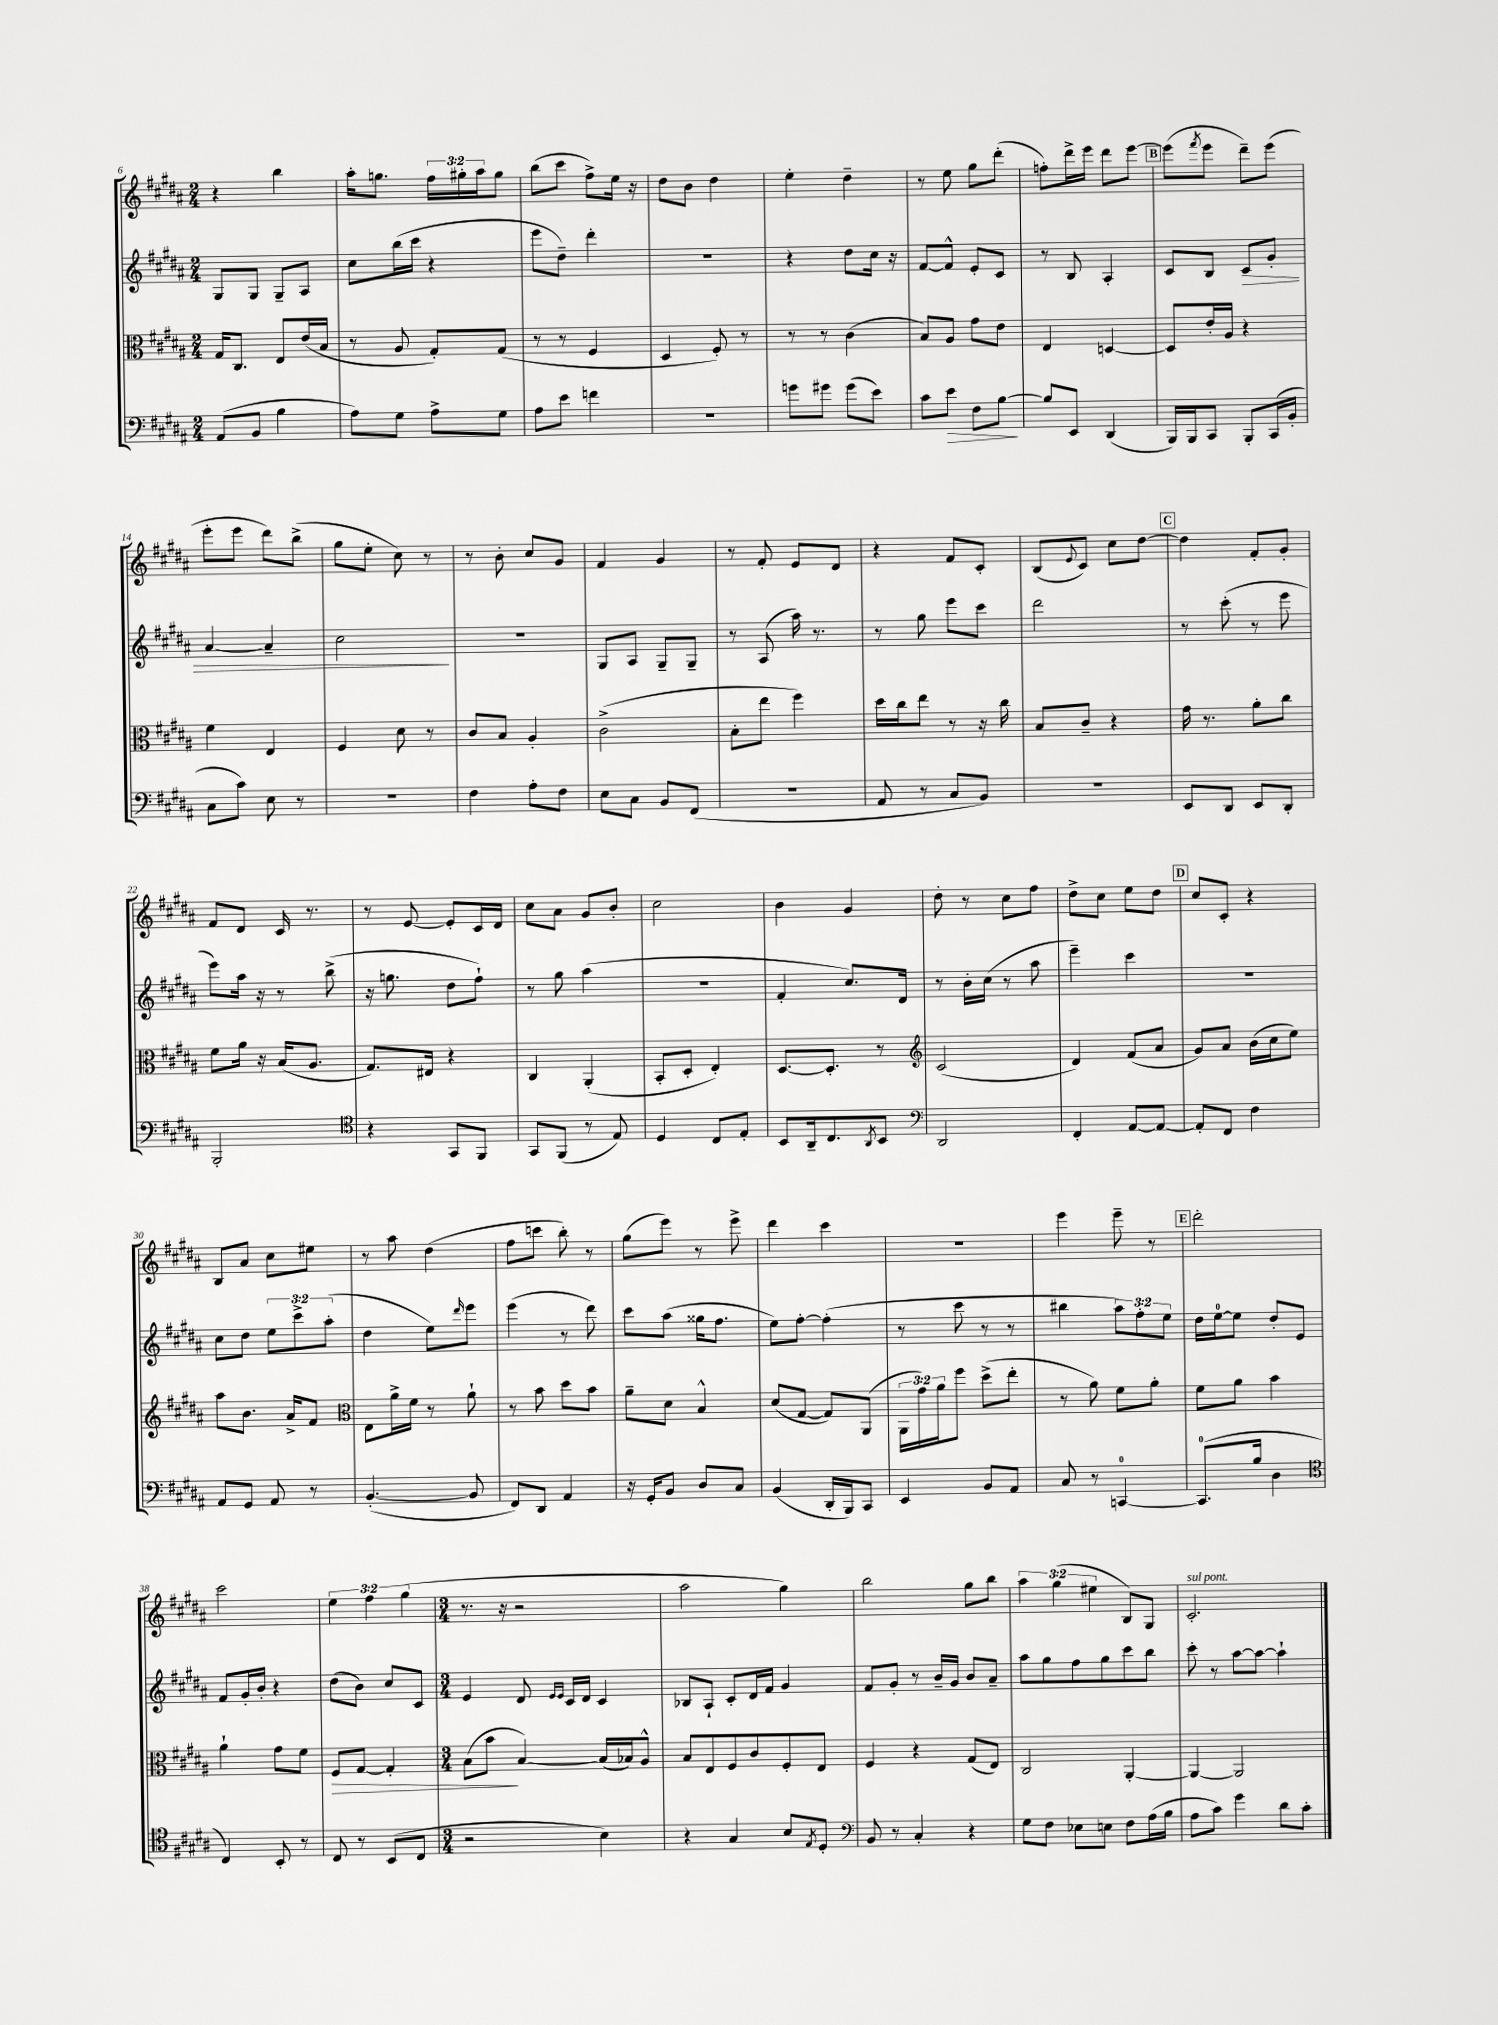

**kern	**kern	**kern	**kern
*staff4	*staff3	*staff2	*staff1
*clefF4	*clefC3	*clefG2	*clefG2
*k[f#c#g#d#a#]	*k[f#c#g#d#a#]	*k[f#c#g#d#a#]	*k[f#c#g#d#a#]
*M2/4	*M2/4	*M2/4	*M2/4
(8AA#	16G#	8G#	4r
.	8.C#	.	.
8BB	.	8G#	.
4B	8E	8G#~	4bb
.	(16e	8A#	.
.	16B	.	.
=	=	=	=
8A#)	8r	8cc#	16aa#'
.	.	.	8.gg
8G#	8A#	(16bb	.
.	.	16ccc#	.
8A#^	8G#')	4r	24ff#
.	.	.	24gg#'
.	.	.	24aa#
8G#	(8G#	.	8gg#
=	=	=	=
8A#	8r	8eee	(8bb
8e	8r	8dd#~)	8ccc#
4f	4F#	4ddd#'	8ff#^)
.	.	.	16ee
.	.	.	16r
=	=	=	=
2r	4D#	2r	8dd#
.	.	.	8b
.	8F#')	.	4dd#
.	8r	.	.
=	=	=	=
8g	8r	4r	4ee'
8g#	8r	.	.
(8g#	(4c#	8dd#	4dd#~
8e)	.	16cc#	.
.	.	16r	.
=	=	=	=
8c#	8B)	[8f#	8r
8e	8A#	8f#^^]	8ee
8F#	8g#	8e'	8gg#
[8B	8e	8c#	(8ddd#'
=	=	=	=
8B]	4E	8r	8ff')
8EE	.	8B	16ddd#^
.	.	.	16eee
(4DD#	[4D	4A#'	8ddd#
.	.	.	[8eee
=	=	=	=
16BBB)	8D]	8c#	(8eee]
16BBB	.	.	.
.	.	.	8qfff#
8CC#	16e'	8B	8eee
.	16A#	.	.
8BBB'	4r	8c#	8ddd#~)
(16CC#	.	8g#'	(8eee
16BB'	.	.	.
=	=	=	=
8C#	4f#	[4a#	8eee'
8c#)	.	.	8eee
8E	4E	4a#~]	8ddd#)
8r	.	.	(8bb^
=	=	=	=
2r	4F#	2cc#	8gg#
.	.	.	8ee'
.	8d#	.	8cc#)
.	8r	.	8r
=	=	=	=
4F#	8c#	2r	8r
.	8B	.	8b'
8A#'	4A#'	.	8cc#
8F#	.	.	8g#
=	=	=	=
8E	(2c#^	8G#	4f#
8C#	.	8A#	.
8BB	.	8G#~	4g#
(8FF#	.	8G#~	.
=	=	=	=
2r	8B'	8r	8r
.	8ee	(8A#	8f#'
.	4ff#)	16aa#)	8e
.	.	8.r	.
.	.	.	8d#
=	=	=	=
8AA#	16dd#	8r	4r
.	16cc#	.	.
8r	8ee	8gg#	.
8C#	8r	8eee	8f#
8BB)	16r	8ccc#	8c#'
.	16cc#	.	.
=	=	=	=
2r	8B	2ddd#	(8B
.	.	.	8qqe
.	8c#~	.	8c#)
.	4r	.	8cc#
.	.	.	[8dd#
=	=	=	=
8EE	16g#	8r	4dd#]
.	8.r	.	.
8DD#	.	(8ccc#'	.
8EE	8a#'	8r	8f#'
8DD#'	8cc#	8eee	8g#'
=	=	=	=
2BBB'	8f#	8eee)	8f#
.	16a#	16aa#	8d#
.	16r	16r	.
.	(16B	8r	16c#
.	8.A#	.	8.r
.	.	(8bb^	.
=	=	=	=
*clefC4	*	*	*
4r	8.G#)	16r	8r
.	.	8.gg	.
.	.	.	[8e
.	16E#	.	.
8GG#	4r	8dd#	8e']
8FF#	.	8ff#`)	16c#
.	.	.	16d#
=	=	=	=
8GG#	4C#	8r	8cc#
(8FF#	.	8gg#	8a#
8r	(4AA#'	(4aa#	8g#
8E)	.	.	8b'
=	=	=	=
4D#	8BB'	2r	2cc#
.	8D#'	.	.
8C#	4E')	.	.
8E'	.	.	.
=	=	=	=
8BB	[8.D#	4f#'	4b
16AA#~	.	.	.
8.C#	8.D#']	.	.
.	.	8.cc#)	4g#
8qAA#	.	.	.
8BB	8r	.	.
.	.	16d#	.
=	=	=	=
*clefF4	*clefG2	*	*
2DD#	(2c#	8r	8dd#'
.	.	16b'	8r
.	.	(16cc#	.
.	.	8r	8cc#
.	.	8aa#	8ff#
=	=	=	=
4FF#'	4d#)	4eee~)	8dd#^
.	.	.	8cc#
[8AA#	(8f#	4ccc#	8ee
8AA#_	8a#	.	8dd#
=	=	=	=
8AA#']	8g#)	2r	8cc#
8FF#	8a#	.	8c#'
4F#	(16b	.	4r
.	16cc#	.	.
.	8ee)	.	.
=	=	=	=
8AA#	8aa#	8cc#	8B
8GG#	8.b	8dd#	8a#
8AA#	.	12ee	8cc#
.	16a#^	.	.
.	.	12ccc#^	.
8r	8f#	.	8ee#
.	.	(12aa#'	.
=	=	=	=
*	*clefC3	*	*
([4.BB'	8E	4dd#	8r
.	16a#^	.	8aa#
.	16f#	.	.
.	8r	8ee)	(4dd#
.	.	16qqddd#	.
8BB]	8a#`	8eee	.
=	=	=	=
8FF#)	8r	(4eee	8ff#
8DD#	8b	.	8ccc
4AA#	8dd#	8r	8bb')
.	8b	8ddd#)	8r
=	=	=	=
16r	8a#~	8ccc#	(8gg#
16GG#'	.	.	.
8BB	8d#	(8aa#	8eee)
8D#	4B^^	16gg##	8r
.	.	8.ff#	.
8C#	.	.	8eee^
=	=	=	=
(4BB	(8d#	8ee)	4ddd#
.	[8G#	[8ff#'	.
16DD#'	8G#])	(4ff#']	4ccc#
16BBB)	.	.	.
8CC#	(8AA#	.	.
=	=	=	=
4EE	24AA#	8r	2r
.	24g#)	.	.
.	24a#	.	.
.	8ff#	8ccc#	.
8BB	(8dd#^	8r	.
8AA#	8ee'	8r	.
=	=	=	=
8C#	8r	4bb#	4eee
8r	8a#)	.	.
[4CC	8f#	12aa#)	8eee~
.	.	12ff#'	.
.	8a#'	.	8r
.	.	12ee	.
=	=	=	=
(8.CC]	8f#	16dd#	2ddd#'
.	.	[16ee	.
.	8a#	8ee]	.
16B	.	.	.
4D#	4b	8dd#'	.
.	.	8e	.
=	=	=	=
*clefC4	*	*	*
4C#)	4a#`	8f#	2ccc#
.	.	16g#'	.
.	.	16b'	.
8BB'	8g#	4r	.
8r	8f#	.	.
=	=	=	=
8C#	8F#	(8dd#	6ee
8r	[8G#	8b)	.
.	.	.	6ff#
(8BB	4G#']	8cc#	.
.	.	.	(6gg#
8C#	.	8c#	.
=	=	=	=
*M3/4	*M3/4	*M3/4	*M3/4
2r	(8B	4e	8.r
.	8b	.	.
.	.	.	16r
.	[4B)	8d#	2r
.	.	16qqe	.
.	.	16qqe	.
.	.	16c#	.
.	.	16d#	.
4B)	(16B]	4c#	.
.	16B-)	.	.
.	8A#^^	.	.
=	=	=	=
4r	8B	8B-	2aa#
.	8E	8A#`	.
4G#	8F#	8c#'	.
.	8c#	16d#	.
.	.	16f#	.
8B	8F#'	4g#	4gg#)
8qE	.	.	.
8D#'	8E	.	.
=	=	=	=
*clefF4	*	*	*
8BB	4F#	8f#	2bb
8r	.	8g#'	.
4C#'	4r	8r	.
.	.	16b~	.
.	.	16g#	.
4r	(8G#	8b	8gg#
.	8E)	8a#~	8bb
=	=	=	=
8G#	2C#	8aa#	6aa#
8F#	.	8gg#	.
.	.	.	(6gg#
8E-	.	8ff#	.
.	.	.	6ee#
8E	.	8gg#	.
8F#	[4AA#'	8ccc#	8B)
(16A#	.	8bb	8G#
16B	.	.	.
=	=	=	=
8A#	4AA#_	8ccc#'	2.c#'
8c#)	.	8r	.
4g#	2AA#]	[8aa#	.
.	.	8aa#_	.
8d#	.	4aa#`]	.
8c#'	.	.	.
==	==	==	==
*-	*-	*-	*-
